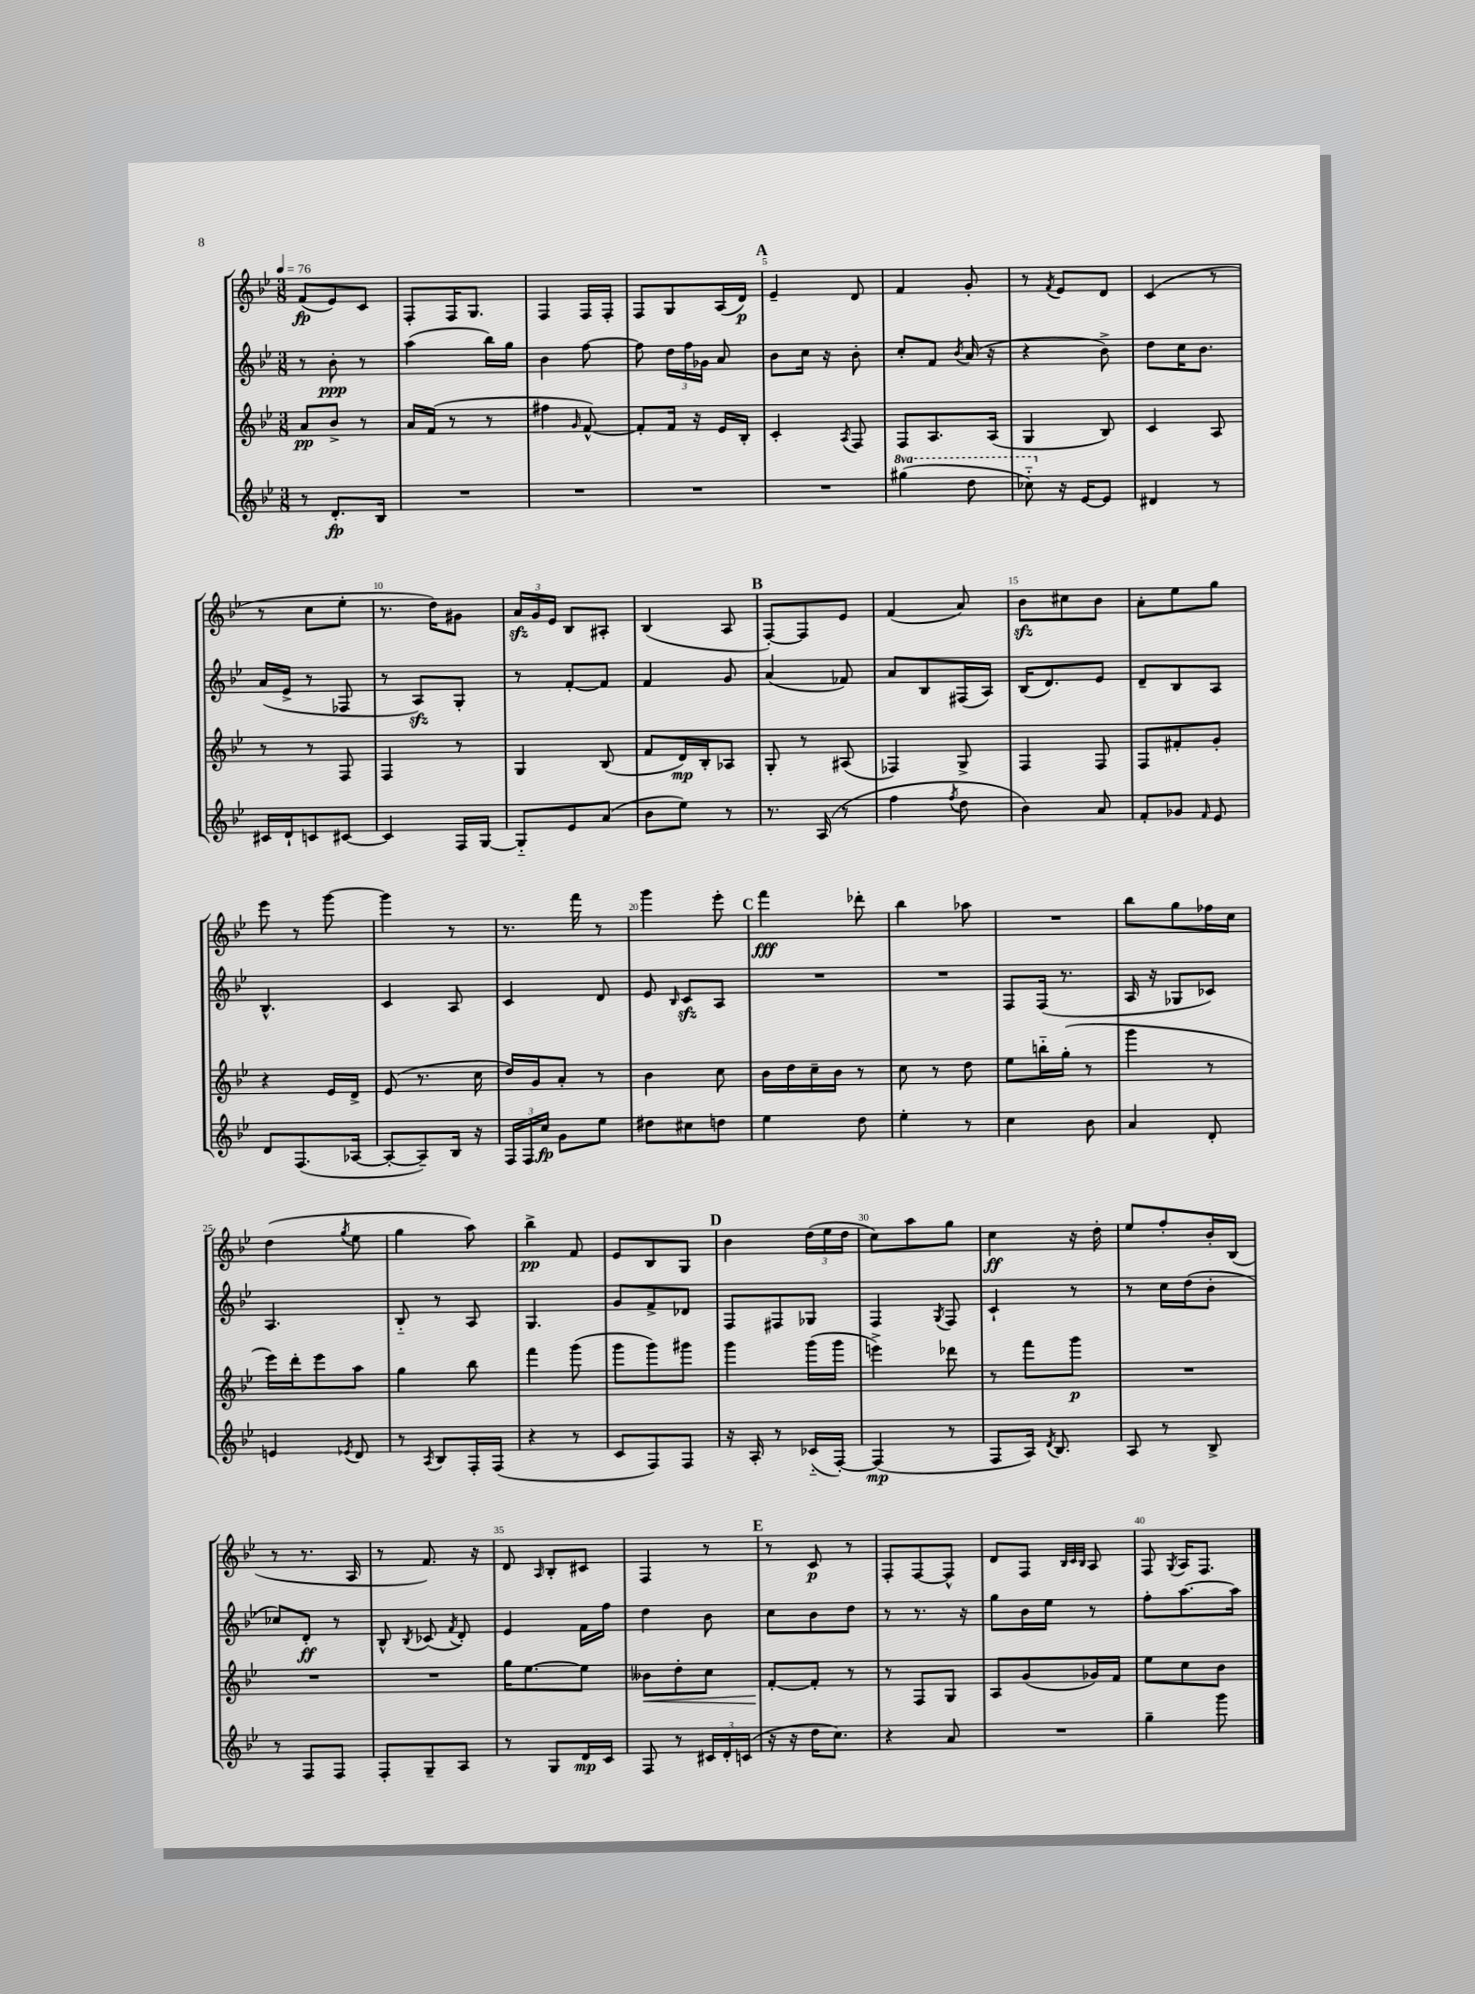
<<
\new StaffGroup <<
\new Staff = "s0" {
    \clef treble \key bes \major \numericTimeSignature \time 3/8 \tempo 4 = 76
    \autoBeamOff f'8[\fp( ees'8) c'8] |
    f8[-. f16 g8.] |
    f4 f16[ f16]-. |
    f8[ g8 a16( d'16]\p) |
    \mark \markup { \bold "A" } ees'4-- d'8 |
    f'4 g'8-. |
    r8 \acciaccatura { f'8 } ees'8[ d'8] |
    c'4( r8 |
    r8 c''8[ ees''8]-. |
    r8. d''16[) gis'8] |
    \tuplet 3/2 { a'16[\sfz g'16 ees'16] } bes8[ ais8]-. |
    bes4( a8 |
    \mark \markup { \bold "B" } f8[~-.) f8 ees'8] |
    f'4( a'8) |
    bes'8[\sfz cis''8 bes'8] |
    a'8[-. ees''8 g''8] |
    ees'''8 r8 g'''8~ |
    g'''4 r8 |
    r8. f'''16 r8 |
    g'''4 ees'''8-. |
    \mark \markup { \bold "C" } f'''4\fff des'''8-. |
    bes''4 aes''8 |
    R4. |
    bes''8[ g''8 fes''16 c''16] |
    d''4( \acciaccatura { g''8 } ees''8 |
    g''4 a''8) |
    bes''4->\pp f'8 |
    ees'8[ bes8 g8] |
    \mark \markup { \bold "D" } bes'4 \tuplet 3/2 { d''16[( ees''16 d''16] } |
    c''8[) a''8 g''8] |
    c''4\ff r16 d''16-. |
    ees''8[ f''8-. bes'16-. bes16]( |
    r8 r8. a16 |
    r8 f'8.) r16 |
    d'8 \grace { a16 } bes8[-. cis'8] |
    f4 r8 |
    \mark \markup { \bold "E" } r8 c'8\p r8 |
    f8[-. f8~ f8]-^ |
    d'8[ f8] \grace { bes32[ c'32 bes32] } a8 |
    f8 \acciaccatura { g8 } a16[ f8.] \bar "|." |
}
\new Staff = "s1" {
    \clef treble \key bes \major \numericTimeSignature \time 3/8
    \autoBeamOff r8 bes'8-.\ppp r8 |
    a''4( bes''16[) g''16] |
    bes'4 f''8~ |
    f''8 \tuplet 3/2 { d''16[ f''16 ges'16] } a'8 |
    \mark \markup { \bold "A" } bes'8[ c''16] r16 bes'8-. |
    c''8[-. f'8] \acciaccatura { bes'8 } a'16( r16 |
    r4 bes'8->) |
    d''8[ c''16 bes'8.] |
    a'16[( ees'16]-> r8 fes8 |
    r8 a8[\sfz) g8]-. |
    r8 f'8[~-. f'8] |
    f'4 g'8 |
    \mark \markup { \bold "B" } a'4( fes'8) |
    a'8[ bes8 fis16( a16]) |
    bes16[( d'8.) ees'8] |
    d'8[-- bes8 a8] |
    bes4.-^ |
    c'4 a8 |
    c'4 d'8 |
    ees'8 \grace { bes16 } c'8[\sfz a8] |
    \mark \markup { \bold "C" } R4. |
    R4. |
    f8[ f16]( r8. |
    a16 r16 ges8[ ces'8]) |
    a4. |
    bes8-_ r8 a8 |
    g4. |
    g'8[ f'8-> des'8] |
    \mark \markup { \bold "D" } f8[ fis8 ges8] |
    f4 \acciaccatura { g8 } f8 |
    c'4-! r8 |
    r8 c''16[ d''16( bes'8]-. |
    ces''8[) d'8]-.\ff r8 |
    bes8-^ \acciaccatura { bes8 } ces'8( \acciaccatura { f'8 } d'8-.) |
    ees'4 f'16[ f''16] |
    d''4 bes'8 |
    \mark \markup { \bold "E" } c''8[ bes'8 d''8] |
    r8 r8. r16 |
    g''8[ bes'16 ees''16] r8 |
    f''8[-. a''8.~ a''16] \bar "|." |
}
\new Staff = "s2" {
    \clef treble \key bes \major \numericTimeSignature \time 3/8
    \autoBeamOff a'8[\pp bes'8]-> r8 |
    a'16[ f'16]( r8 r8 |
    fis''4 \grace { g'16 } f'8~-^) |
    f'8[-. f'16] r16 ees'16[ bes16]-. |
    \mark \markup { \bold "A" } c'4-. \acciaccatura { a8 } f8 |
    f8[ a8. a16]( |
    g4 bes8) |
    c'4 a8 |
    r8 r8 f8 |
    f4 r8 |
    g4 bes8( |
    f'8[ d'16\mp) bes16-. aes8] |
    \mark \markup { \bold "B" } g8-. r8 ais8( |
    fes4) g8-> |
    f4 f8 |
    f8[ fis'8-. g'8]-. |
    r4 ees'16[ d'16]-> |
    ees'8( r8. c''16 |
    d''16[) g'16 a'8]-. r8 |
    bes'4 c''8 |
    \mark \markup { \bold "C" } bes'16[ d''16 c''16-- bes'16] r8 |
    c''8 r8 d''8 |
    ees''8[ b''16-_ g''16]-.( r8 |
    g'''4 r8 |
    ees'''16[) d'''16-. ees'''8 a''8] |
    g''4 bes''8 |
    f'''4 g'''8( |
    g'''8[ g'''8) gis'''8] |
    \mark \markup { \bold "D" } g'''4 g'''16[( g'''16] |
    e'''4->) des'''8 |
    r8 f'''8[ g'''8]\p |
    R4. |
    R4. |
    R4. |
    g''16[ ees''8.~ ees''8] |
    beses'8[\< d''8-. c''8] |
    \mark \markup { \bold "E" } f'8[~-.\! f'8]-. r8 |
    r8 f8[ g8] |
    a8[ g'8( ges'16) f'16] |
    ees''8[ c''8 bes'8] \bar "|." |
}
\new Staff = "s3" {
    \clef treble \key bes \major \numericTimeSignature \time 3/8 \set Staff.ottavationMarkups = #ottavation-simple-ordinals
    \autoBeamOff r8 d'8.[-.\fp bes16] |
    R4. |
    R4. |
    R4. |
    \mark \markup { \bold "A" } R4. |
    \ottava #1 gis'''4( d'''8 |
    ces'''8-_) \ottava #0 r16 ees'16[~ ees'8] |
    dis'4 r8 |
    cis'16[ d'16-! c'8 cis'8]~ |
    cis'4 f16[ g16]~ |
    g8[-_ ees'8 a'8]( |
    bes'8[ ees''8]) r8 |
    \mark \markup { \bold "B" } r8. a16( r8 |
    f''4 \acciaccatura { f''8 } d''8 |
    bes'4) a'8 |
    f'8[-. ges'8] \grace { f'16 } ees'8 |
    d'8[ f8.( aes16]~ |
    aes8[~-. aes8--) bes16] r16 |
    \tuplet 3/2 { f16[ f16 c''16]\fp } g'8[ ees''8] |
    dis''8[ cis''8 d''8] |
    \mark \markup { \bold "C" } ees''4 d''8 |
    ees''4-. r8 |
    c''4 bes'8 |
    a'4 d'8-. |
    e'4 \acciaccatura { ees'8 } d'8 |
    r8 \acciaccatura { a8 } bes8[ f16-. f16]( |
    r4 r8 |
    c'8[ f8) f8] |
    \mark \markup { \bold "D" } r16 a16-. r8 ces'16[-_( f16]~-.) |
    f4\mp( r8 |
    f8[ a16]) \acciaccatura { d'8 } bes8. |
    a8 r8 bes8-> |
    r8 f8[ f8] |
    f8[-. g8-- a8] |
    r8 g8[ d'16\mp c'16] |
    f8 r8 \tuplet 3/2 { cis'16[ d'16-. c'16]( } |
    \mark \markup { \bold "E" } r16 r16 d''16[ c''8.]) |
    r4 a'8 |
    R4. |
    g''4-- g'''8 \bar "|." |
}
>>
>>
